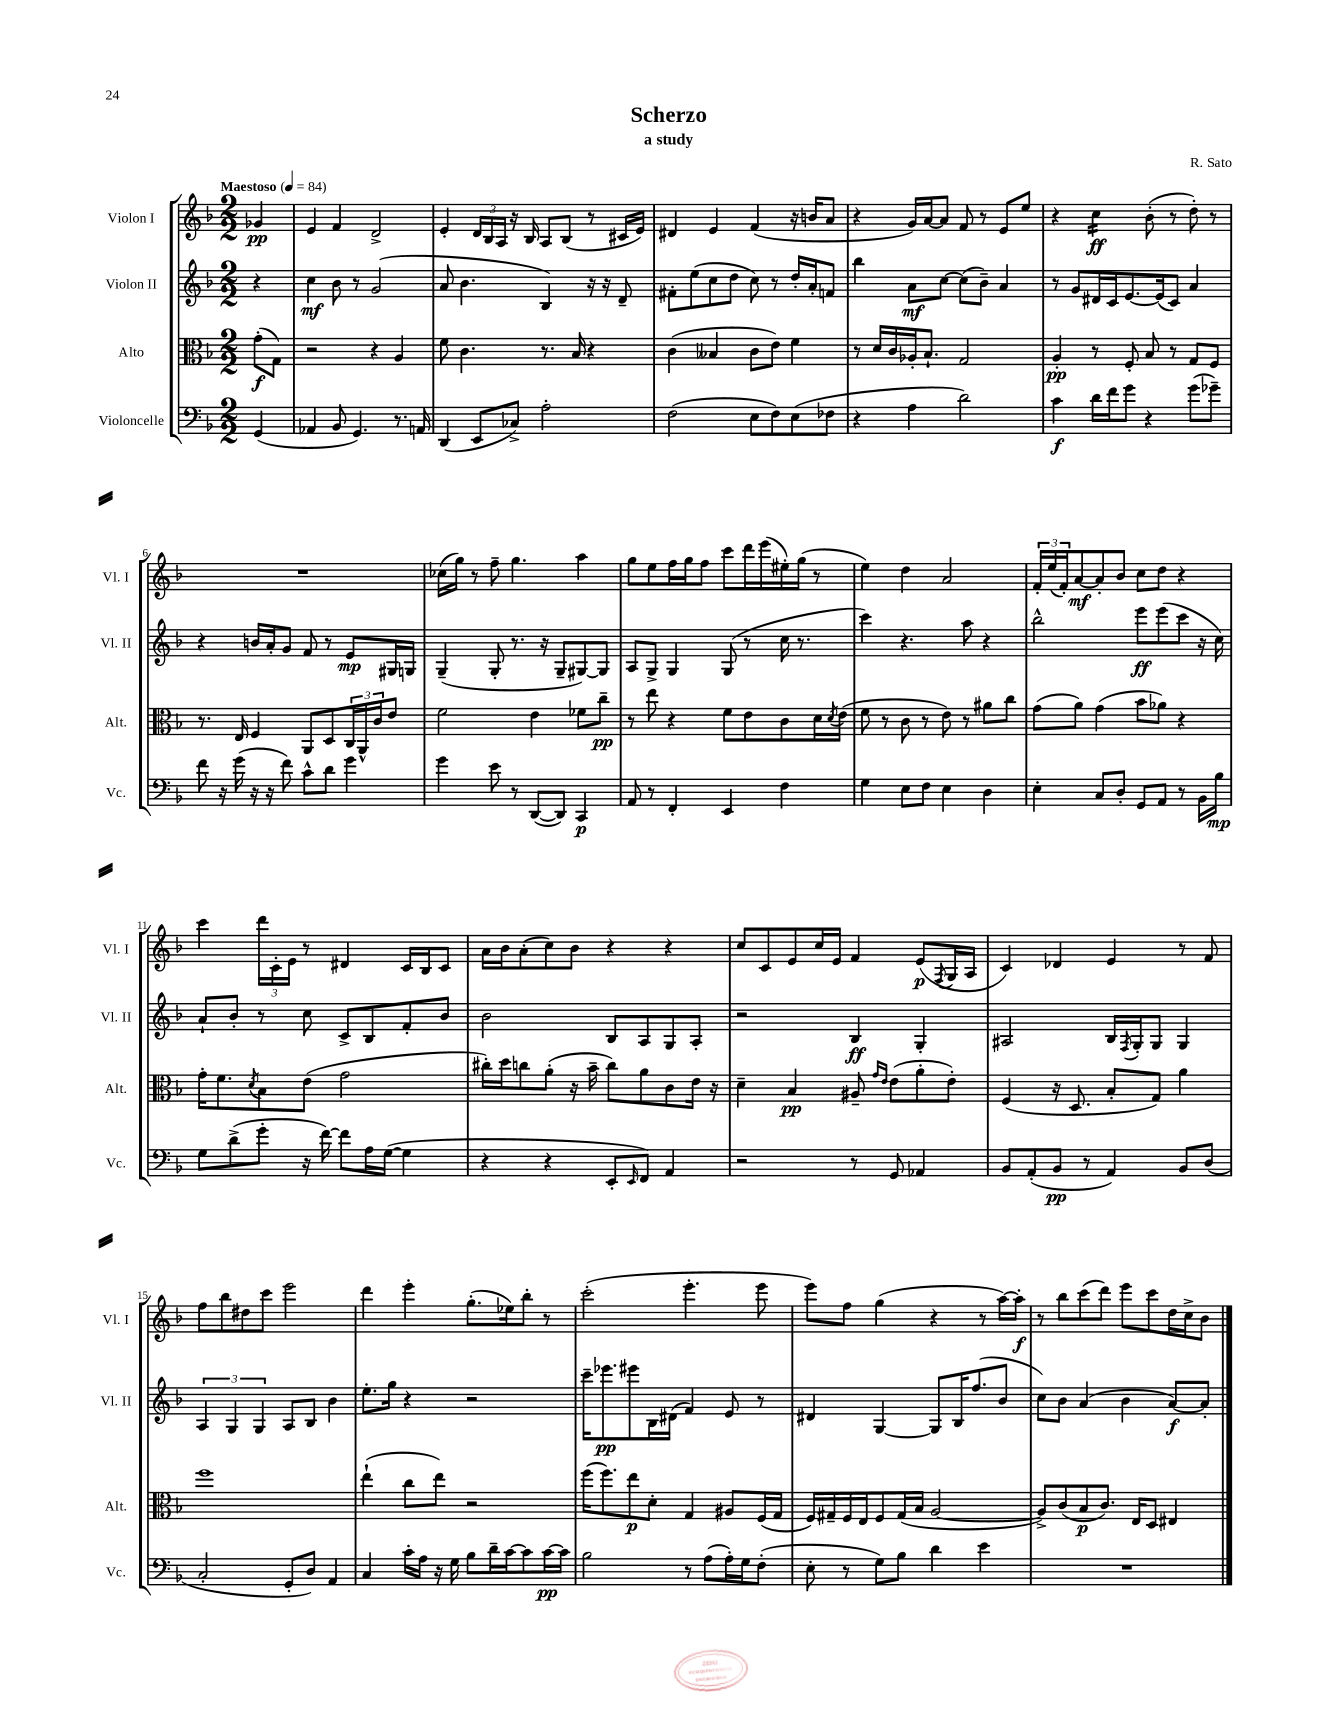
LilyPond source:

\header { title = "Scherzo" composer = "R. Sato" subtitle = "a study" }
<<
\new StaffGroup <<
\new Staff = "s0" \with { instrumentName = "Violon I" shortInstrumentName = "Vl. I" } {
    \clef treble \key f \major \numericTimeSignature \time 2/2 \partial 4 \tempo "Maestoso" 4 = 84
    ges'4\pp |
    e'4 f'4 d'2-> |
    e'4-. \tuplet 3/2 { d'16 bes16 a16 } r16 bes16 a8 bes8( r8 cis'16 e'16) |
    dis'4 e'4 f'4( r16 b'16 a'8 |
    r4 g'16) a'16~ a'8 f'8 r8 e'8 e''8 |
    r4 c''4:16\ff bes'8-.( r8 d''8-.) r8 |
    R1 |
    ces''16( g''16) r8 f''8-- g''4. a''4 |
    g''8 e''8 f''16 g''16 f''8 c'''8 d'''16 e'''16( eis''16-.) g''16( r8 |
    e''4) d''4 a'2 |
    \tuplet 3/2 { f'16-. e''16( f'16-.) } a'8~\mf a'8-. bes'8 c''8 d''8 r4 |
    c'''4 \tuplet 3/2 { d'''16 c'16-. e'16 } r8 dis'4 c'16 bes16 c'8 |
    a'16 bes'16 a'8-.( c''8) bes'8 r4 r4 |
    c''8 c'8 e'8 c''16 e'16 f'4 e'8\p( \acciaccatura { f8 } g16 a16 |
    c'4) des'4 e'4 r8 f'8 |
    f''8 bes''8 dis''8 c'''8 e'''2 |
    d'''4 e'''4-. g''8.-.( ees''16) bes''8-. r8 |
    c'''2-.( e'''4.-. e'''8 |
    e'''8) f''8 g''4( r4 r8 a''16~) a''16-.\f |
    r8 bes''8 c'''8( d'''8) e'''8 c'''8 d''16 c''16-> bes'8 \bar "|." |
}
\new Staff = "s1" \with { instrumentName = "Violon II" shortInstrumentName = "Vl. II" } {
    \clef treble \key f \major \numericTimeSignature \time 2/2 \partial 4
    r4 |
    c''4\mf bes'8 r8 g'2( |
    a'8 bes'4. bes4) r16 r16 d'8-- |
    fis'8-. e''8( c''8 d''8 c''8) r8 d''16-. a'16-. f'8 |
    bes''4 a'8\mf c''8~ c''8( bes'8--) a'4 |
    r8 g'8 dis'16 c'16 e'8.~ e'16( c'8) a'4 |
    r4 b'16 a'16-. g'8 f'8 r8 e'8\mp gis16 g16 |
    g4--( g8-. r8. r16 g8-- gis8~) gis8 |
    a8 g8-> g4 g8( r8 c''16 r8. |
    c'''4) r4. a''8 r4 |
    bes''2-^ e'''8\ff e'''8( c'''8 r16 c''16) |
    a'8-! bes'8-. r8 c''8 c'8-> bes8 f'8-. bes'8 |
    bes'2 bes8 a8 g8 a8-. |
    r2 bes4\ff g4-. |
    ais2 bes16 \acciaccatura { f8 } g16-. g8 g4 |
    \tuplet 3/2 { a4 g4 g4 } a8 bes8 bes'4 |
    e''8.-. g''16 r4 r2 |
    c'''16-- ees'''8.\pp eis'''8 bes16 dis'16( f'4) e'8 r8 |
    dis'4 g4~ g8 bes16 f''8.( bes'8 |
    c''8) bes'8 a'4( bes'4 a'8~\f) a'8-. \bar "|." |
}
\new Staff = "s2" \with { instrumentName = "Alto" shortInstrumentName = "Alt." } {
    \clef alto \key f \major \numericTimeSignature \time 2/2 \partial 4
    g'8-.\f( g8) |
    r2 r4 a4 |
    f'8 c'4. r8. bes16 r4 |
    c'4( beses4 c'8 e'8) f'4 |
    r8 d'16 c'16 aes16-. bes8.-! g2 |
    a4-.\pp r8 f8-. bes8 r8 g8 f8 |
    r8. e16 f4 a,8 d8 \tuplet 3/2 { c16 a,16-^ c'16 } e'8 |
    f'2 e'4 fes'8 c''8--\pp |
    r8 e''8 r4 f'8 e'8 c'8 d'16 \acciaccatura { d'8 } e'16( |
    f'8 r8 c'8 r8 e'8) r8 ais'8 c''8 |
    g'8( a'8) g'4( bes'8 aes'8) r4 |
    g'16-. f'8. \acciaccatura { d'8 } bes8 e'8( g'2 |
    cis''16-.) d''16 c''8 a'8-.( r16 bes'16-- c''8) a'8 c'8 e'16 r16 |
    d'4-- bes4\pp ais8-- \grace { g'16 e'16 } e'8( a'8-. e'8-.) |
    f4( r16 d8. bes8-. g8) a'4 |
    f''1 |
    e''4-!( c''8 e''8) r2 |
    f''16( f''8.) e''8\p d'8-. g4 ais8 f16( g16 |
    f16) gis16-- f16 e16 f8 gis16( bes16 a2~ |
    a8->) c'8( bes8\p c'8.) e16 d8 eis4 \bar "|." |
}
\new Staff = "s3" \with { instrumentName = "Violoncelle" shortInstrumentName = "Vc." } {
    \clef bass \key f \major \numericTimeSignature \time 2/2 \partial 4
    g,4( |
    aes,4 bes,8 g,4.) r8. a,16 |
    d,4( e,8 ces8->) a2-. |
    f2( e8 f8) e8( fes8 |
    r4 a4 d'2) |
    c'4\f d'16 f'16 g'8 r4 g'8( ges'8--) |
    f'8 r16 g'16( r16 r16 f'8) c'8-^ d'8 g'4 |
    g'4 e'8 r8 d,8~( d,8) c,4\p |
    a,8 r8 f,4-. e,4 f4 |
    g4 e8 f8 e4 d4 |
    e4-. c8 d8-. g,8 a,8 r8 bes,16 bes16\mp |
    g8 d'8->( g'8-. r16 f'16~) f'8 a16 g16~( g4 |
    r4 r4 e,8-. \grace { e,16 } f,8) a,4 |
    r2 r8 g,8 aes,4 |
    bes,8 a,8-.( bes,8\pp r8 a,4) bes,8 d8( |
    c2-. g,8-. d8) a,4 |
    c4 c'16-. a16 r16 g16 bes8 d'16-- c'16~ c'8 c'16~\pp c'16 |
    bes2 r8 a8( a16-.) g16 f8-.( |
    e8-. r8 g8) bes8 d'4 e'4 |
    R1 \bar "|." |
}
>>
>>
